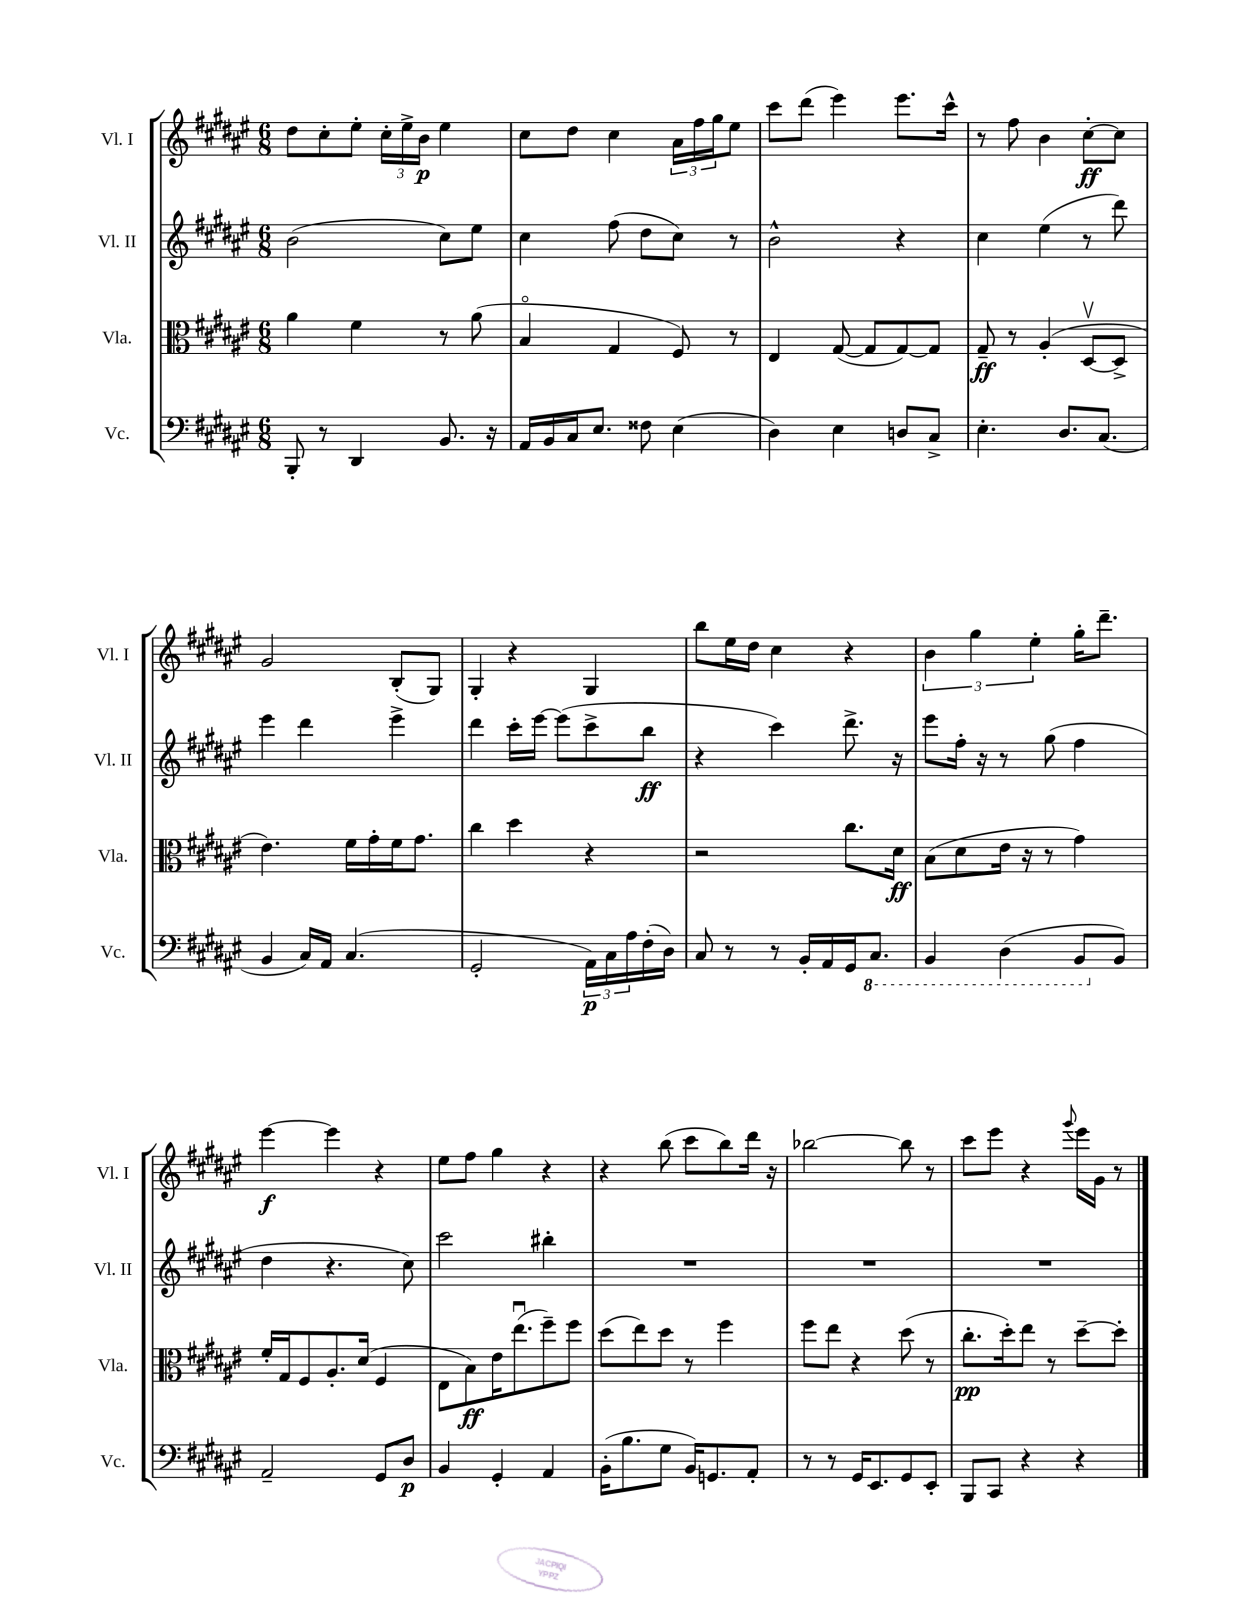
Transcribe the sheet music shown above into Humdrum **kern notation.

**kern	**kern	**kern	**kern
*staff4	*staff3	*staff2	*staff1
*clefF4	*clefC3	*clefG2	*clefG2
*k[f#c#g#d#a#e#]	*k[f#c#g#d#a#e#]	*k[f#c#g#d#a#e#]	*k[f#c#g#d#a#e#]
*M6/8	*M6/8	*M6/8	*M6/8
8BBB'/	4a#\	(2b\	8dd#\L
8r	.	.	8cc#'\
4DD#/	4f#\	.	8ee#'\J
.	.	.	24cc#'\LL
.	.	.	24ee#^\
.	.	.	24b\JJ
8.BB/	8r	8cc#\L)	4ee#\
.	(8a#\	8ee#\J	.
16r	.	.	.
=	=	=	=
16AA#/LL	4Bo/	4cc#\	8cc#\L
16BB/	.	.	.
16C#/J	.	.	8dd#\J
8.E#/J	.	.	.
.	4G#/	(8ff#\	4cc#\
8F##\	.	8dd#\L	.
(4E#\	8F#/)	8cc#\J)	24a#\LL
.	.	.	24ff#\
.	.	.	24gg#\J
.	8r	8r	8ee#\J
=	=	=	=
4D#\)	4E#/	2b^^\	8ccc#\L
.	.	.	(8ddd#\J
4E#\	([8G#/	.	4eee#\)
.	8G#/]L	.	.
8D/L	[8G#/)	4r	8.eee#\L
8C#^/J	8G#/]J	.	.
.	.	.	16ccc#^^\Jk
=	=	=	=
4.E#'\	8G#~/	4cc#\	8r
.	8r	.	8ff#\
.	(4A#'/	(4ee#\	4b\
8.D#/L	.	.	.
.	[8D#v/L	8r	[8cc#'\L
(8.C#/J	.	.	.
.	8D#^/]J	8ddd#\)	8cc#\]J
=	=	=	=
4BB/	4.e#\)	4eee#\	2g#/
16C#/LL)	.	4ddd#\	.
16AA#/JJ	.	.	.
(4.C#/	16f#\LL	.	.
.	16g#'\	.	.
.	16f#\J	4eee#^\	(8B'/L
.	8.g#\J	.	.
.	.	.	8G#/J)
=	=	=	=
2GG#'/	4cc#\	4ddd#\	4G#'/
.	4dd#\	16ccc#'\LL	4r
.	.	[16eee#\JJ	.
.	.	(8eee#\]L	.
24AA#\LL)	4r	8ccc#^\	4G#/
24C#\	.	.	.
24A#\	.	.	.
(16F#'\	.	8bb\J	.
16D#\JJ)	.	.	.
=	=	=	=
8C#/	2r	4r	8bb\L
8r	.	.	16ee#\L
.	.	.	16dd#\JJ
8r	.	4ccc#\)	4cc#\
16BB'/LL	.	.	.
16AA#/	.	.	.
16GG#/J	8.cc#\L	8.ddd#^\	4r
8.CC#/J	.	.	.
.	16d#\Jk	16r	.
=	=	=	=
4BBB/	(8B\L	8eee#\L	6b\
.	8d#\	16ff#'\Jk	.
.	.	.	6gg#\
.	.	16r	.
(4DD#\	16e#\Jk	8r	.
.	16r	.	.
.	.	.	6ee#'\
.	8r	(8gg#\	.
8BBB/L	4g#\)	4ff#\	16gg#'\LK
.	.	.	8.ddd#~\J
8BB/J)	.	.	.
=	=	=	=
2AA#~/	16f#'/LL	4dd#\	[4eee#\
.	16G#/J	.	.
.	8F#/	.	.
.	8.A#'/	4.r	4eee#\]
.	(16d#/Jk	.	.
8GG#/L	4F#/	.	4r
8D#/J	.	8cc#\)	.
=	=	=	=
4BB/	8E#\L	2ccc#\	8ee#\L
.	8B\)	.	8ff#\J
4GG#'/	16e#\K	.	4gg#\
.	(8.ee#u\	.	.
4AA#/	8ff#~\)	4bb#'\	4r
.	8ff#\J	.	.
=	=	=	=
(16BB'\LK	(8dd#\L	2.r	4r
8.B\	.	.	.
.	8ee#\)	.	.
8G#\J	8dd#\J	.	(8bb\
16BB/LK)	8r	.	8ccc#\L
8.GG/	.	.	.
.	4ff#\	.	8bb\)
8AA#'/J	.	.	16ddd#\Jk
.	.	.	16r
=	=	=	=
8r	8ff#\L	2.r	[2bb-\
8r	8ee#\J	.	.
16GG#/LK	4r	.	.
8.EE#/	.	.	.
8GG#/	(8dd#\	.	8bb-\]
8EE#'/J	8r	.	8r
=	=	=	=
8BBB/L	8.cc#'\L	2.r	8ccc#\L
8CC#/J	.	.	8eee#\J
.	16dd#'\k)	.	.
4r	8ee#\J	.	4r
.	8r	.	.
.	.	.	8qqggg#/
4r	[8dd#~\L	.	16eee#\LL
.	.	.	16g#\JJ
.	8dd#'\]J	.	8r
==	==	==	==
*-	*-	*-	*-
